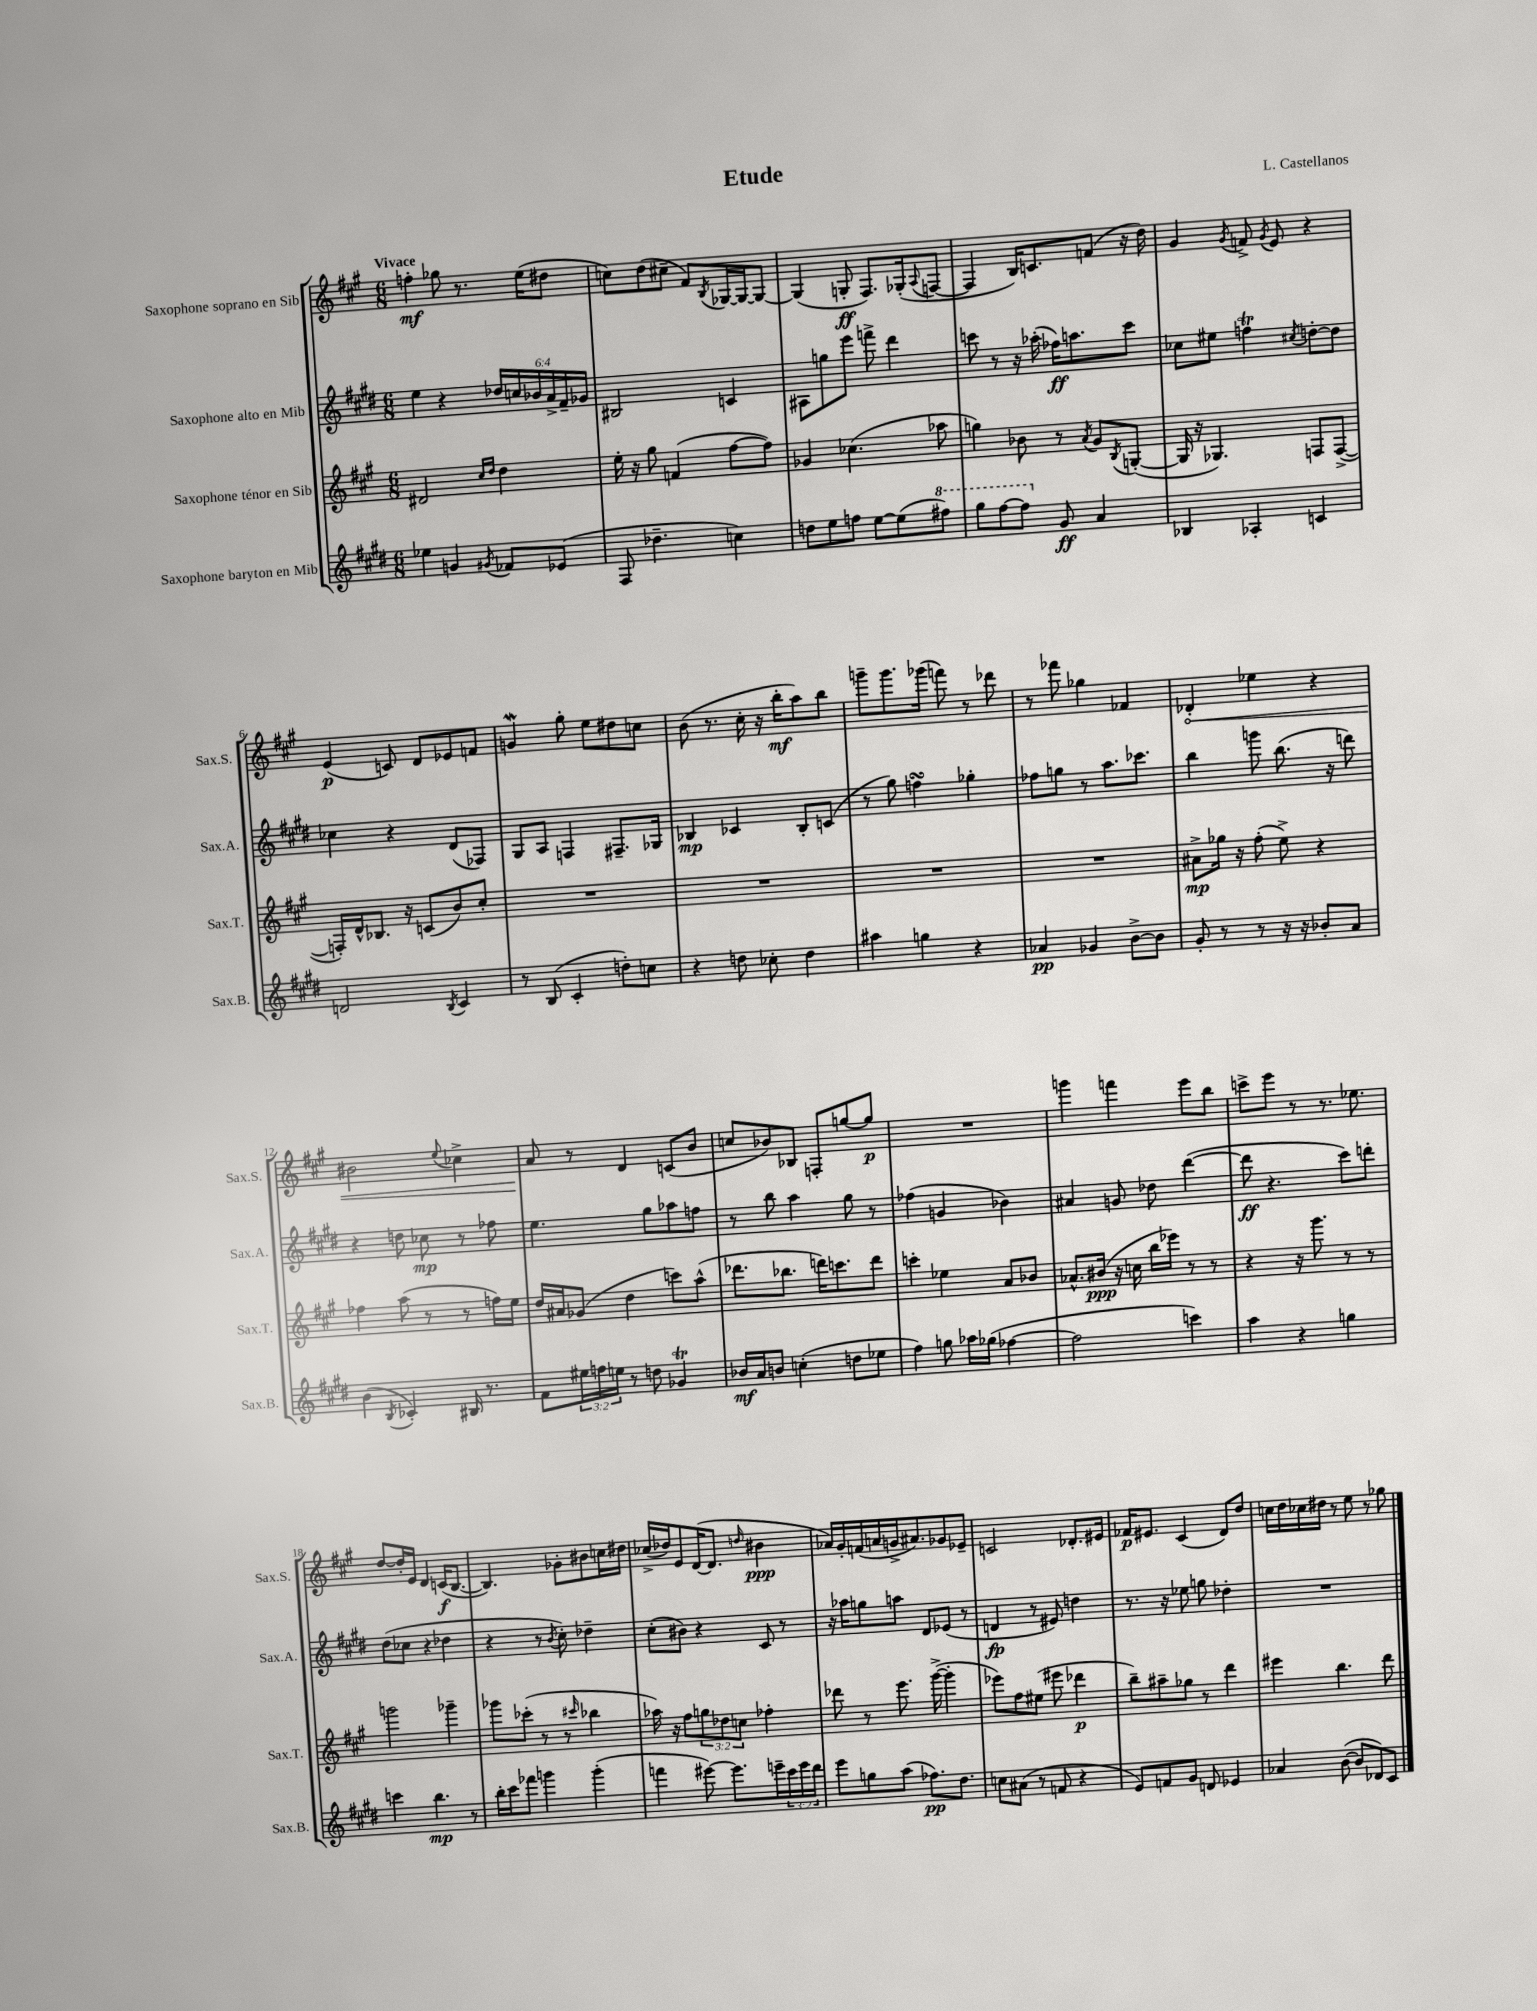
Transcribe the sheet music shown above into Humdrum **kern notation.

**kern	**dynam	**kern	**dynam	**kern	**dynam	**kern	**dynam
*part4	*part4	*part3	*part3	*part2	*part2	*part1	*part1
*staff4	*staff4	*staff3	*staff3	*staff2	*staff2	*staff1	*staff1
*I"Saxophone baryton en Mib	*	*I"Saxophone ténor en Sib	*	*I"Saxophone alto en Mib	*	*I"Saxophone soprano en Sib	*
*I'Sax.B.	*	*I'Sax.T.	*	*I'Sax.A.	*	*I'Sax.S.	*
*clefG2	*	*clefG2	*	*clefG2	*	*clefG2	*
*k[f#c#g#d#]	*	*k[f#c#g#]	*	*k[f#c#g#d#]	*	*k[f#c#g#]	*
*M6/8	*	*M6/8	*	*M6/8	*	*M6/8	*
=1	=1	=1	=1	=1	=1	=1	=1
!	!	!	!	!	!	!LO:TX:a:B:t=Vivace	!
4ee-X\	.	2d#X/	.	4ee\	.	4ffn'\	mf
4gn/	.	.	.	4r	.	8gg-X\	.
.	.	.	.	.	.	8.r	.
.	.	16qqcc#/LL	.	.	.	.	.
8qg#X/	.	16qqdd/JJ	.	.	.	.	.
8f-X/L	.	4dd\	.	24dd-X/LL	.	.	.
.	.	.	.	24ccn/	.	.	.
.	.	.	.	.	.	(16ee\KL	.
.	.	.	.	24b-X/	.	.	.
(8e-X/J	.	.	.	24a^/	.	8dd#X\J	.
.	.	.	.	24f#~/	.	.	.
.	.	.	.	24g-X/JJ	.	.	.
=2	=2	=2	=2	=2	=2	=2	=2
8F#/	.	16ee'\	.	2B#X/	.	8ccn\L)	.
.	.	16r	.	.	.	.	.
4.dd-X~\	.	8gg#\	.	.	.	(8dd\	.
.	.	(4fn/	.	.	.	8cc#X~\J	.
.	.	.	.	.	.	8f#/L)	.
.	.	.	.	.	.	8qB/	.
4ccn\)	.	[8ff#\L	.	4cn/	.	[16G-X/L	.
.	.	.	.	.	.	16G-/J_	.
.	.	8ff#\J])	.	.	.	8G-/J_	.
=3	=3	=3	=3	=3	=3	=3	=3
8ddn\L	.	4g-X/	.	8A#X\L	.	(4G-/]	.
8ee\	.	.	.	8ggn\	.	.	.
8ffn\J	.	(4.cc-X\	.	8eee\J	.	8Gn'/	ff
[8ee\L	.	.	.	8fffn^\	.	8.F#/L)	.
(8ee\]	.	.	.	4ddd#\	.	.	.
.	.	.	.	.	.	(16G-X'/k	.
.	.	.	.	.	.	8qqA/	.
*8va	*	*	*	*	*	*	*
8fff#X\J)	.	8aa-X\	.	.	.	[8Fn/J	.
=4	=4	=4	=4	=4	=4	=4	=4
8ggg#\L	.	4ggn\)	.	8cccn\	.	4F/]	.
[8fff#\	.	.	.	8r	.	.	.
8fff#\J]	.	8b-X\	.	16r	.	16B/KL)	.
.	.	.	.	(16aa-X'\	.	8.cn/	.
*X8va	*	*	*	*	*	*	*
8g#/	ff	8r	.	16ff-X\KL)	ff	.	.
.	.	.	.	8.aan\	.	.	.
.	.	8qa/	.	.	.	.	.
4a/	.	8g#/L	.	.	.	(8fn/J	.
.	.	8qB/	.	.	.	.	.
.	.	([8Gn'/J	.	8ccc\J	.	16r	.
.	.	.	.	.	.	16dd\)	.
=5	=5	=5	=5	=5	=5	=5	=5
4B-X/	.	16G/]	.	8cc-X\L	.	4g#/	.
.	.	16r	.	.	.	.	.
.	.	4.G-X/)	.	8ee#X\J	.	.	.
.	.	.	.	.	.	8qg#/	.
4A-X'/	.	.	.	4ffnT\	.	8fn^/	.
.	.	.	.	.	.	8qg#/	.
.	.	.	.	.	.	8e/	.
.	.	.	.	8qcc#X/	.	.	.
4cn/	.	8Fn/L	.	[8ddn'\L	.	4r	.
.	.	([8F^/J	.	8dd\J]	.	.	.
!!LO:LB:g=z
=6	=6	=6	=6	=6	=6	=6	=6
2dn/	.	16Fn'/LL])	.	4cc-X\	.	(4e/	p
.	.	16d^^/J	.	.	.	.	.
.	.	8.B-X/J	.	.	.	.	.
.	.	.	.	4r	.	8cn/)	.
.	.	16r	.	.	.	.	.
.	.	(8cn/L	.	.	.	8d/L	.
8qB/	.	.	.	.	.	.	.
4c#/	.	8b/)	.	(8d#/L	.	8e-X/	.
.	.	8cc#'/J	.	8F-X/J)	.	8fn/J	.
=7	=7	=7	=7	=7	=7	=7	=7
8r	.	2.r	.	8G#/L	.	4gnw/	.
(8B/	.	.	.	8A/J	.	.	.
4c#'/	.	.	.	4Fn/	.	8gg#'\	.
.	.	.	.	.	.	8ee\L	.
8ddn'\L)	.	.	.	8.F#X~/L	.	8dd#X\	.
8ccn\J	.	.	.	.	.	8ccn\J	.
.	.	.	.	16G-X/Jk	.	.	.
=8	=8	=8	=8	=8	=8	=8	=8
4r	.	2.r	.	4B-X/	mp	(8b\	.
.	.	.	.	.	.	8.r	.
8ddn\	.	.	.	4c-X/	.	.	.
.	.	.	.	.	.	16cc#'\	.
8cc-X'\	.	.	.	.	.	16r	.
.	.	.	.	.	.	16bb'\KL	mf
4dd\	.	.	.	8B-'/L	.	8aa\)	.
.	.	.	.	(8cn/J	.	8bb\J	.
=9	=9	=9	=9	=9	=9	=9	=9
4aa#X\	.	2.r	.	8r	.	8gggn~\L	.
.	.	.	.	8gg#\)	.	8.ggg\	.
4ggn\	.	.	.	4ffnsSSs\	.	.	.
.	.	.	.	.	.	(16ggg-X\Jk	.
.	.	.	.	.	.	8fffn\)	.
4r	.	.	.	4gg-X'\	.	8r	.
.	.	.	.	.	.	8ddd-X\	.
=10	=10	=10	=10	=10	=10	=10	=10
4a-X/	pp	2.r	.	8ff-X\L	.	8r	.
.	.	.	.	8ggn\J	.	8fff-X\	.
4g-X/	.	.	.	8r	.	4gg-X\	.
.	.	.	.	8.aa\L	.	.	.
[8b^\L	.	.	.	.	.	4f-X/	.
.	.	.	.	8.ccc-X\J	.	.	.
8b\J]	.	.	.	.	.	.	.
=11	=11	=11	=11	=11	=11	=11	=11
!	!	!	!	!	!	!	!LO:HP:b
8g#'/	.	8a#X^\L	mp	4bb\	.	4d-X'/	<
8r	.	16gg-X\Jk	.	.	.	.	.
.	.	16r	.	.	.	.	.
8r	.	(8ff#'\	.	8gggn\	.	4ee-X\	.
16r	.	8ee^\)	.	(8.bb\	.	.	.
16r	.	.	.	.	.	.	.
8b-X'/L	.	4r	.	.	.	4r	.
.	.	.	.	16r	.	.	.
8a/J	.	.	.	8dddn\)	.	.	.
!!LO:LB:g=z
=12	=12	=12	=12	=12	=12	=12	=12
(4b\	.	4ff-X\	.	4r	.	2b#X\	.
8qB/	.	.	.	.	.	.	.
4c-X'/)	.	(8aa\	.	8ddn\	.	.	.
.	.	8r	.	8cc-X\	mp	.	.
.	.	.	.	.	.	8qqee/	.
16B#X/	.	8r	.	8r	.	4cc-X^\	.
8.r	.	.	.	.	.	.	.
.	.	16ffn\LL)	.	8ff-X\	.	.	.
.	.	16ee\JJ	.	.	.	.	.
=13	=13	=13	=13	=13	=13	=13	=13
8f#\L	.	16dd/LL	.	4.ee\	.	8a/	.
.	.	16a#X/J	.	.	.	.	.
24ee#X\L	.	(8g-X/J	.	.	.	8r	[
24ffn\	.	.	.	.	.	.	.
24een\JJ	.	.	.	.	.	.	.
8r	.	4dd\	.	.	.	4d/	.
8ddn\	.	.	.	8gg#\L	.	.	.
4g-XT/	.	8cccn\L)	.	8aa-X\	.	(8cn/L	.
.	.	(8aa^^\J	.	8ffn\J	.	8b/J	.
=14	=14	=14	=14	=14	=14	=14	=14
16b-X/LL	mf	8.ddd-X\L	.	8r	.	8ccn/L	.
16a/J	.	.	.	.	.	.	.
8bn/J	.	.	.	8bb\	.	8b-X/)	.
.	.	8.bb-X\J	.	.	.	.	.
(4ccn'\	.	.	.	4aa\	.	8B-X/J	.
.	.	16dddn\KL)	.	.	.	8Fn'/L	.
.	.	8.cccn\	.	.	.	.	.
8ddn\L	.	.	.	8gg#\	.	[8ggn/	.
8ee-X\J	.	8ddd\J	.	8r	.	8gg/J]	p
=15	=15	=15	=15	=15	=15	=15	=15
4ff#\)	.	4cccn'\	.	(4ff-X\	.	2.r	.
8ggn\	.	4ee-X\	.	4gn/	.	.	.
16aa-X\LL	.	.	.	.	.	.	.
(16gg-X\JJ	.	.	.	.	.	.	.
[4ff-X\	.	8a/L	.	4b-X\)	.	.	.
.	.	8b-X/J	.	.	.	.	.
=16	=16	=16	=16	=16	=16	=16	=16
2ff-\]	.	8.a-X^^/L	.	4a#X/	.	4gggn\	.
.	.	(16b#X/Jk	ppp	.	.	.	.
.	.	16r	.	8gn/	.	4fffn\	.
.	.	16ccn\	.	.	.	.	.
.	.	16bb\LL	.	8dd-X\	.	.	.
.	.	16eee-X\JJ)	.	.	.	.	.
4cccn\)	.	8r	.	([4ddd#\	.	8eee\L	.
.	.	8r	.	.	.	8bb\J	.
=17	=17	=17	=17	=17	=17	=17	=17
4aa\	.	4r	.	8ddd#\]	ff	8cccn^\L	.
.	.	.	.	4.r	.	8eee\J	.
4r	.	16r	.	.	.	8r	.
.	.	8.ggg#\	.	.	.	.	.
.	.	.	.	.	.	8.r	.
4ggn\	.	8r	.	8ccc#\L)	.	.	.
.	.	.	.	.	.	8.ee-X\	.
.	.	8r	.	8dddn'\J	.	.	.
!!LO:LB:g=z
=18	=18	=18	=18	=18	=18	=18	=18
4cccn\	.	2gggn\	.	(8dd#\L	.	[8dd/L	.
.	.	.	.	8cc-X\J	.	16dd'/L]	.
.	.	.	.	.	.	16e/JJ	.
4.bb\	mp	.	.	4r	.	4d/	.
.	.	4ggg-X~\	.	4dd-X\	.	(16cn/KL	f
.	.	.	.	.	.	[8.B/J	.
8r	.	.	.	.	.	.	.
=19	=19	=19	=19	=19	=19	=19	=19
16bb'\LL	.	8ggg-X\L	.	4r	.	4.B/])	.
16ccc#\J	.	.	.	.	.	.	.
8fff-X\J	.	(8ccc-X'\J	.	.	.	.	.
4gggn\	.	8r	.	8r	.	.	.
.	.	.	.	8qb/	.	.	.
.	.	8r	.	8cc#'\)	.	8g-X'\L	.
.	.	16qqccc#X/	.	.	.	.	.
(4ggg'\	.	4bb-X\	.	4dd-X~\	.	8b#X\	.
.	.	.	.	.	.	16ccn\L	.
.	.	.	.	.	.	16dd#X\JJ	.
=20	=20	=20	=20	=20	=20	=20	=20
4fffn\	.	16aa-X\)	.	(8cc#'\L	.	(16cc-X^/LL	.
.	.	16r	.	.	.	16dd-X/J)	.
.	.	8ff#\L	.	8b#X\J)	.	8e/	.
[8eee#X\)	.	12ggn\	.	4r	.	([16d/K	.
.	.	.	.	.	.	8.d/J]	.
.	.	12dd-X\	.	.	.	.	.
8.eee#\L]	.	.	.	.	.	.	.
.	.	12ccn\J	.	.	.	.	.
.	.	.	.	.	.	16qqddn/	.
.	.	4ff-X'\	.	8c#/	.	4b#X\	ppp
16eeen~\L	.	.	.	.	.	.	.
24ccc#\	.	.	.	8r	.	.	.
24eee\	.	.	.	.	.	.	.
24ddd#\JJ	.	.	.	.	.	.	.
=21	=21	=21	=21	=21	=21	=21	=21
8eee\L	.	8ddd-X\	.	16r	.	16a-X/LL)	.
.	.	.	.	16aa-X\KL	.	16g#'/	.
8ggn\	.	8r	.	8ggn\	.	(16fn/	.
.	.	.	.	.	.	16an/	.
(8aa\J	.	8.eee\	.	8aan\J	.	16gn^/J	.
.	.	.	.	.	.	8.a#X/)	.
8.ff-X\L)	pp	.	.	8d#/L	.	.	.
.	.	([16ggg#^\	.	.	.	.	.
.	.	4ggg#'\]	.	(8e-X/J	.	8g-X/	.
8.dd#\J	.	.	.	.	.	.	.
.	.	.	.	8r	.	8e-X~/J	.
=22	=22	=22	=22	=22	=22	=22	=22
8ccn\L	.	8eee-X\L)	.	4dn/	fp	2cn/	.
(8a#X\J	.	8ff#\	.	.	.	.	.
8r	.	(8ee#X\J	.	8r	.	.	.
8fn/	.	8eee#X\	.	8e#X/)	.	.	.
4r	.	4ddd-X\	p	4ddn\	.	8.d-X'/L	.
.	.	.	.	.	.	16e#X/Jk	.
=23	=23	=23	=23	=23	=23	=23	=23
8e/L)	.	8bb~\L)	.	8.r	.	16f-X/KL	p
.	.	.	.	.	.	8.e#X/J	.
8fn/	.	8aa#X~\	.	.	.	.	.
.	.	.	.	16r	.	.	.
8g#/J	.	8gg-X\J	.	8ee-X\	.	(4c#/	.
8dn/	.	8r	.	8ggn\	.	.	.
4e-X/	.	4ddd\	.	4dd-X'\	.	8d/L)	.
.	.	.	.	.	.	8dd/J	.
=24	=24	=24	=24	=24	=24	=24	=24
4a-X/	.	4eee#X\	.	2.r	.	16ccn\LL	.
.	.	.	.	.	.	16dd\	.
.	.	.	.	.	.	16cc-X\	.
.	.	.	.	.	.	16dd#X\JJ	.
([8b\	.	4.bb\	.	.	.	8r	.
8b/L]	.	.	.	.	.	8ee\	.
8d-X/)	.	.	.	.	.	8r	.
8c#/J	.	8ddd\	.	.	.	8gg-X\	.
==	==	==	==	==	==	==	==
*-	*-	*-	*-	*-	*-	*-	*-
